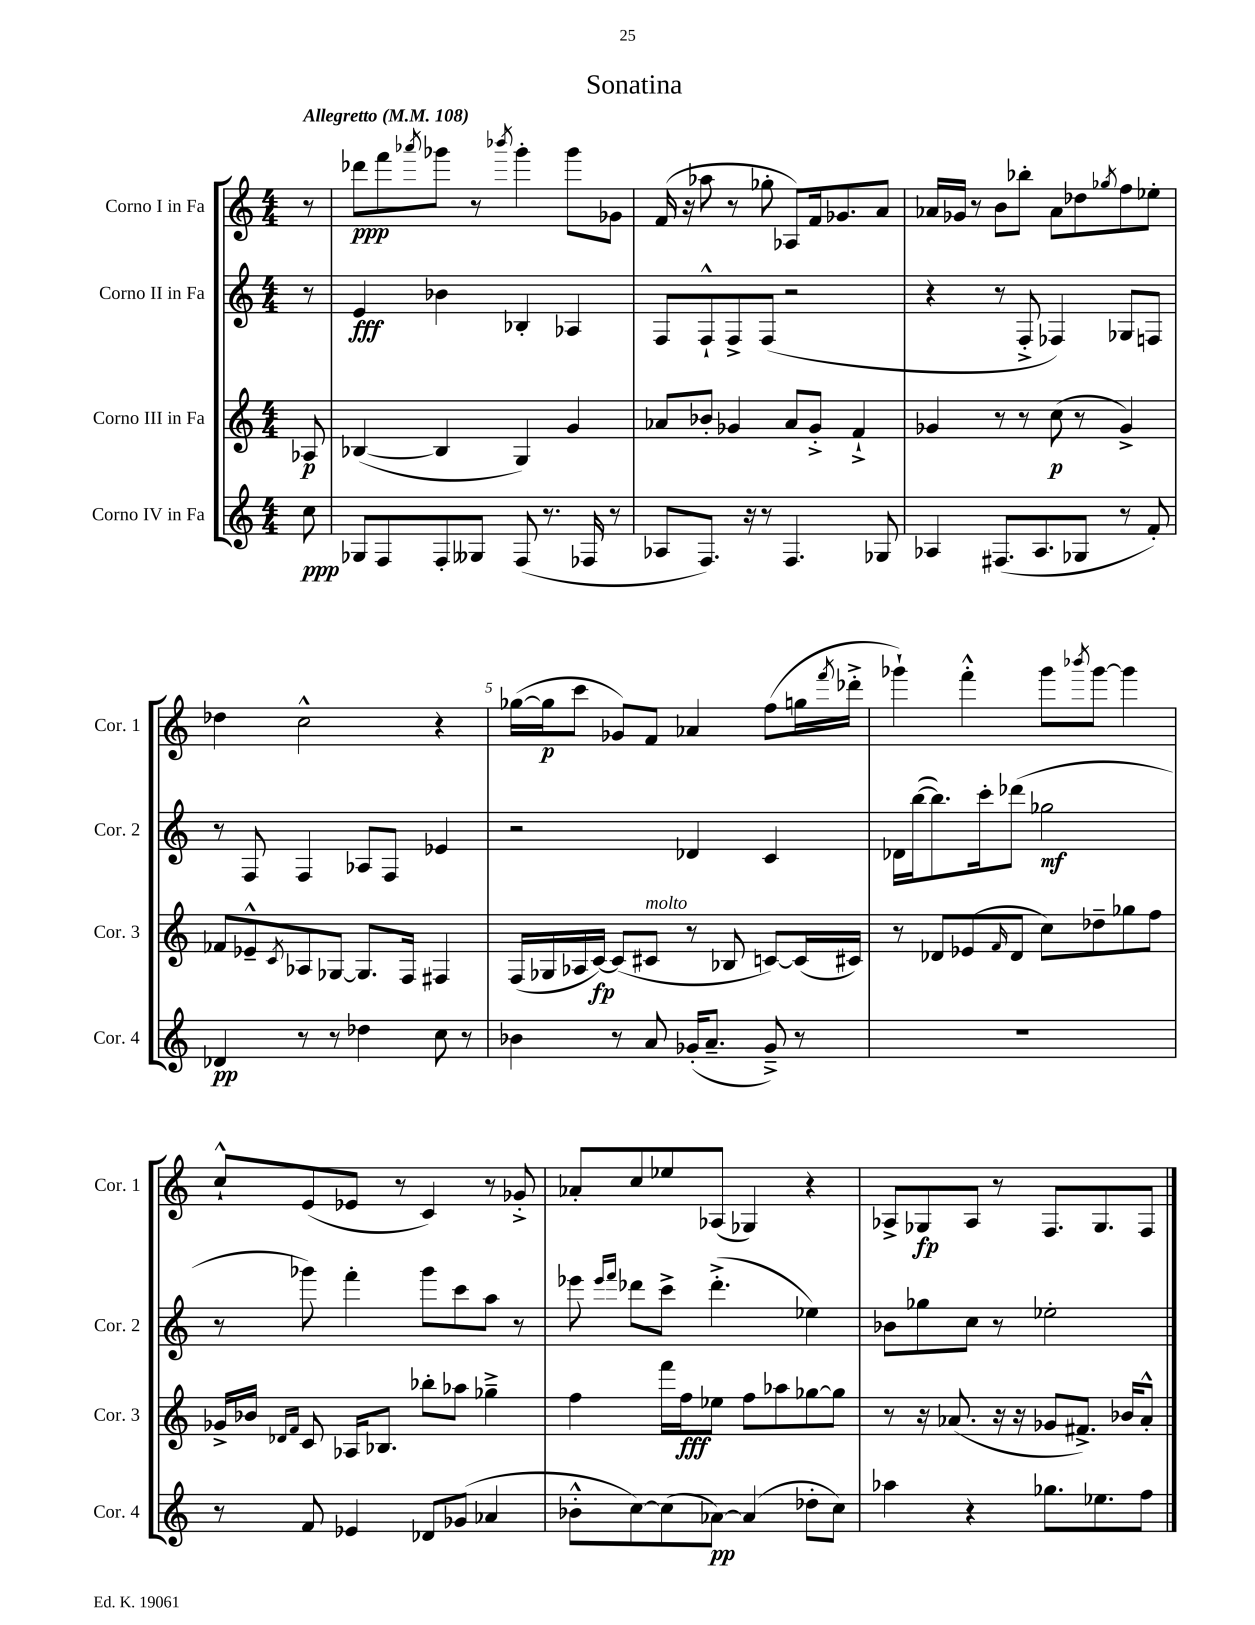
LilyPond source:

\header { title = "Sonatina" }
<<
\new StaffGroup <<
\new Staff = "s0" \with { instrumentName = "Corno I in Fa" shortInstrumentName = "Cor. 1" } {
    \clef treble \key c \major \numericTimeSignature \time 4/4 \partial 8 \tempo "Allegretto" 4 = 108
    r8 |
    des'''8\ppp f'''8 \acciaccatura { aes'''8 } ges'''8 r8 \acciaccatura { bes'''8 } ges'''4-. ges'''8 ges'8 |
    f'16( r16 aes''8 r8 ges''8-. aes8) f'16 ges'8. a'8 |
    aes'16 ges'16 r8 b'8 bes''8-. aes'8 des''8 \acciaccatura { ges''8 } f''8 ees''8-. |
    des''4 c''2-^ r4 |
    ges''16~( ges''16\p c'''8 ges'8) f'8 aes'4 f''8( g''16 \acciaccatura { f'''8 } des'''16-.-> |
    ges'''4-!) f'''4-.-^ ges'''8 \acciaccatura { bes'''8 } ges'''8~ ges'''4 |
    c''8-!-^ e'8( ees'8 r8 c'4) r8 ges'8-.-> |
    aes'8-. c''8 ees''8 aes8( ges4) r4 |
    aes8-> ges8\fp aes8 r8 f8. ges8. f8 \bar "|." |
}
\new Staff = "s1" \with { instrumentName = "Corno II in Fa" shortInstrumentName = "Cor. 2" } {
    \clef treble \key c \major \numericTimeSignature \time 4/4 \partial 8
    r8 |
    e'4\fff bes'4 bes4-. aes4 |
    f8 f8-!-^ f8-> f8( r2 |
    r4 r8 f8-.-> fes4) ges8 f8 |
    r8 f8 f4 aes8 f8 ees'4 |
    r2 des'4 c'4 |
    des'16 b''16~( b''8.) c'''16-. des'''8( ges''2\mf |
    r8 ges'''8) f'''4-. ges'''8 c'''8 a''8 r8 |
    ees'''8 \grace { ees'''16 f'''16 } des'''8 c'''8-> des'''4.-.->( ees''4) |
    bes'8 ges''8 c''8 r8 ees''2-. \bar "|." |
}
\new Staff = "s2" \with { instrumentName = "Corno III in Fa" shortInstrumentName = "Cor. 3" } {
    \clef treble \key c \major \numericTimeSignature \time 4/4 \partial 8
    aes8\p |
    bes4~( bes4 g4) g'4 |
    aes'8 bes'8-. ges'4 aes'8 ges'8-.-> f'4-!-> |
    ges'4 r8 r8 c''8\p( r8 ges'4->) |
    fes'8 ees'8---^ \acciaccatura { c'8 } aes8 ges8~ ges8. f16 fis4 |
    f16( ges16 aes16 c'16~\fp) c'8( cis'8^\markup { \italic "molto" } r8 bes8 c'8~) c'16( cis'16) |
    r8 des'8 ees'8( \grace { f'16 } des'8 c''8) des''8-- ges''8 f''8 |
    ges'16-> bes'16 \grace { des'16 f'16 } c'8 aes16 bes8. bes''8-. aes''8 ges''4---> |
    f''4 f'''16 f''16\fff ees''8 f''8 aes''8 ges''8~ ges''8 |
    r8 r16 aes'8.( r16 r16 ges'8 fis'8.->) bes'16 aes'8-.-^ \bar "|." |
}
\new Staff = "s3" \with { instrumentName = "Corno IV in Fa" shortInstrumentName = "Cor. 4" } {
    \clef treble \key c \major \numericTimeSignature \time 4/4 \partial 8
    c''8\ppp |
    ges8 f8 f8-. geses8 f8( r8. fes16 r8 |
    aes8 f8.) r16 r8 f4. ges8 |
    aes4 fis8.( aes8. ges8 r8 f'8-.) |
    des'4\pp r8 r8 des''4 c''8 r8 |
    bes'4 r8 a'8 ges'16-.( a'8.-- ges'8--->) r8 |
    R1 |
    r8 f'8 ees'4 des'8 ges'8( aes'4 |
    bes'8-.-^ c''8~) c''8( aes'8~\pp) aes'4( des''8-. c''8) |
    aes''4 r4 ges''8. ees''8. f''8 \bar "|." |
}
>>
>>
\layout { \context { \Score \override BarNumber.break-visibility = ##(#f #t #t) barNumberVisibility = #(every-nth-bar-number-visible 5) } }
